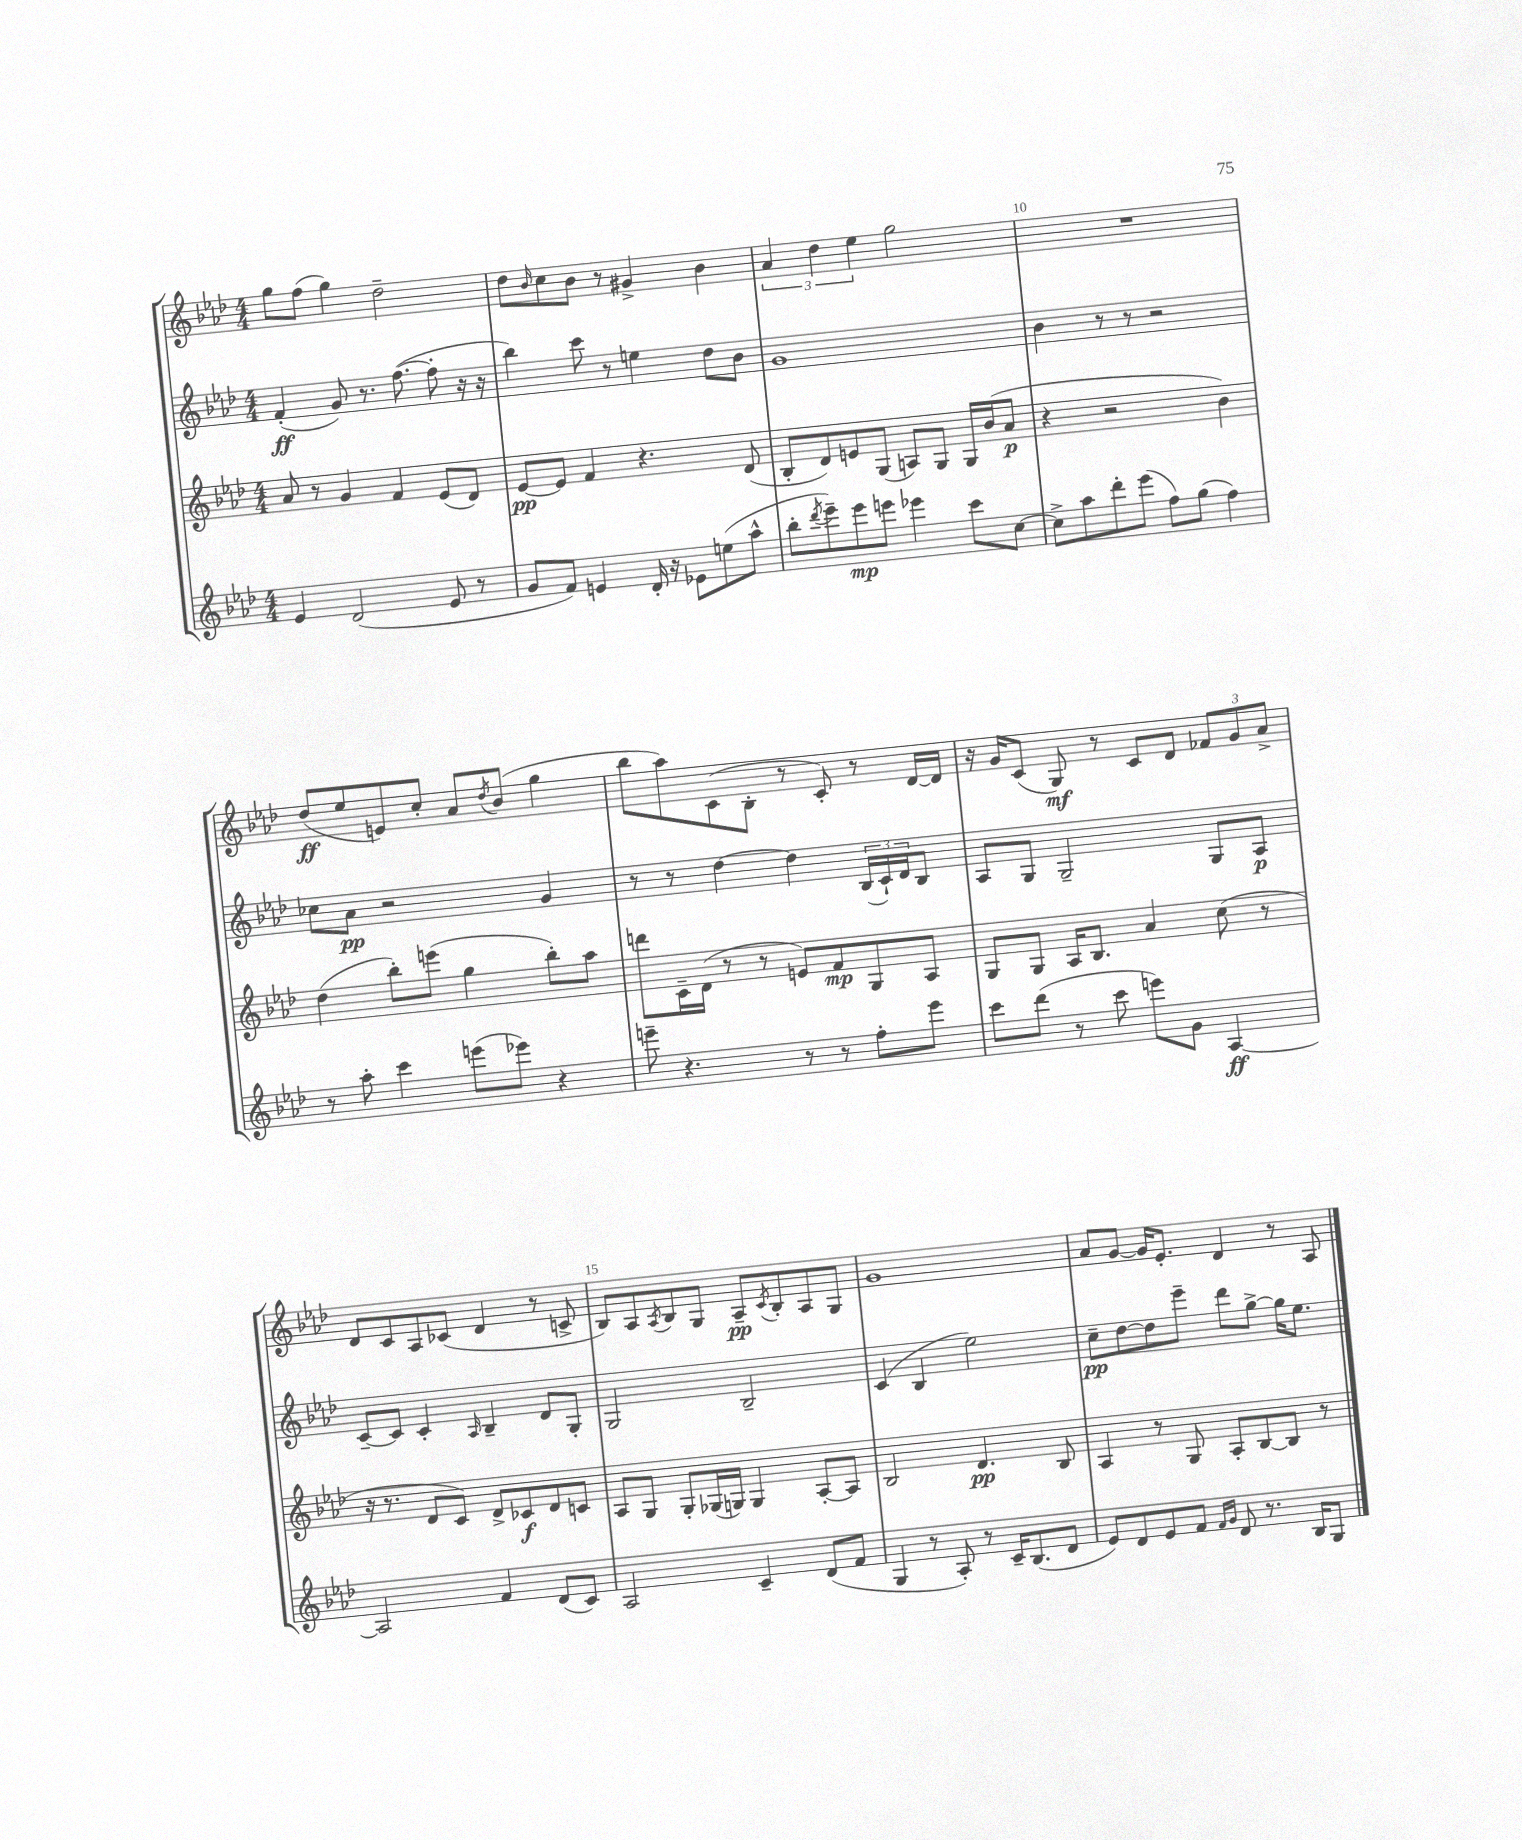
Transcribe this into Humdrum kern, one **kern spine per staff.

**kern	**dynam	**kern	**dynam	**kern	**dynam	**kern	**dynam
*part4	*part4	*part3	*part3	*part2	*part2	*part1	*part1
*staff4	*staff4	*staff3	*staff3	*staff2	*staff2	*staff1	*staff1
*clefG2	*	*clefG2	*	*clefG2	*	*clefG2	*
*k[b-e-a-d-]	*	*k[b-e-a-d-]	*	*k[b-e-a-d-]	*	*k[b-e-a-d-]	*
*M4/4	*	*M4/4	*	*M4/4	*	*M4/4	*
=7	=7	=7	=7	=7	=7	=7	=7
4e-/	.	8a-/	.	(4f'/	ff	8gg\L	.
.	.	8r	.	.	.	(8ff\J	.
(2d-/	.	4g/	.	8g/)	.	4gg\)	.
.	.	.	.	8.r	.	.	.
.	.	4f/	.	.	.	2dd-~\	.
.	.	.	.	([8.ff\	.	.	.
8e-/	.	(8e-/L	.	8ff'\]	.	.	.
8r	.	8d-/J)	.	16r	.	.	.
.	.	.	.	16r	.	.	.
=8	=8	=8	=8	=8	=8	=8	=8
8g/L	.	[8e-/L	pp	4bb-\)	.	8dd-\L	.
.	.	.	.	.	.	16qqb-/	.
8f/J)	.	8e-/J]	.	.	.	8cc\	.
4en/	.	4f/	.	8ccc\	.	8b-\J	.
.	.	.	.	8r	.	8r	.
16d-'/	.	4.r	.	4een\	.	4g#X^/	.
16r	.	.	.	.	.	.	.
8e-X\L	.	.	.	.	.	.	.
(8een\	.	.	.	8dd-\L	.	4b-\	.
8aa-^^\J	.	(8d-/	.	8b-\J	.	.	.
=9	=9	=9	=9	=9	=9	=9	=9
8bb-'\L	.	8B-'/L	.	1g	.	6a-/	.
8qddd-/	.	.	.	.	.	.	.
8eee-~\)	.	8d-/)	.	.	.	.	.
.	.	.	.	.	.	6dd-\	.
8eee-\	mp	8en/	.	.	.	.	.
.	.	.	.	.	.	6ee-\	.
8eeen\J	.	(8G/J	.	.	.	.	.
4eee-X\	.	8An/L)	.	.	.	2gg\	.
.	.	8G/J	.	.	.	.	.
8ccc\L	.	16G/LL	.	.	.	.	.
.	.	(16b-/J	.	.	.	.	.
[8cc\J	.	8a-/J	p	.	.	.	.
=10	=10	=10	=10	=10	=10	=10	=10
8cc^\L]	.	4r	.	4b-\	.	1r	.
8aa-\	.	.	.	.	.	.	.
8ddd-'\	.	2r	.	8r	.	.	.
(8eee-\J	.	.	.	8r	.	.	.
8ff\L)	.	.	.	2r	.	.	.
(8gg\J	.	.	.	.	.	.	.
4ff\)	.	4b-\)	.	.	.	.	.
!!LO:LB:g=z
=11	=11	=11	=11	=11	=11	=11	=11
8r	.	(4dd-\	.	8cc-X\L	.	(8dd-/L	ff
8aa-'\	.	.	.	8a-\J	pp	8ee-/	.
4ccc\	.	8bb-'\L)	.	2r	.	8en/)	.
.	.	(8eeen\J	.	.	.	8cc'/J	.
(8eeen\L	.	4gg\	.	.	.	8a-/L	.
.	.	.	.	.	.	8qdd-/	.
8eee-X\J)	.	.	.	.	.	(8b-/J	.
4r	.	8bb-'\L)	.	4g/	.	4gg\	.
.	.	8aa-\J	.	.	.	.	.
=12	=12	=12	=12	=12	=12	=12	=12
8eeen~\	.	8dddn\L	.	8r	.	8bb-\L	.
4.r	.	16c~\L	.	8r	.	8aa-\)	.
.	.	(16d-\JJ	.	.	.	.	.
.	.	8r	.	[4dd-\	.	(8c\	.
.	.	8r	.	.	.	8B-'\J	.
8r	.	8en/L)	.	4dd-\]	.	8r	.
8r	.	8f/	mp	.	.	8c'/)	.
8ff'\L	.	8G/	.	(24B-/LL	.	8r	.
.	.	.	.	24c`/)	.	.	.
.	.	.	.	24d-/J	.	.	.
8eee\J	.	8A-/J	.	8B-/J	.	[16d-/LL	.
.	.	.	.	.	.	16d-/JJ]	.
=13	=13	=13	=13	=13	=13	=13	=13
8ccc\L	.	8G/L	.	8A-/L	.	16r	.
.	.	.	.	.	.	16g/KL	.
(8ddd-\J	.	8G/J	.	8G/J	.	(8c/J	.
8r	.	16A-/KL	.	2G~/	.	8G/)	mf
.	.	8.B-/J	.	.	.	.	.
8ccc\	.	.	.	.	.	8r	.
8eeen\L)	.	4a-/	.	.	.	8c/L	.
8g\J	.	.	.	.	.	8d-/J	.
[4A-/	ff	(8cc\	.	8G/L	.	12f-X/L	.
.	.	.	.	.	.	12g/	.
.	.	8r	.	8A-/J	p	.	.
.	.	.	.	.	.	12a-^/J	.
!!LO:LB:g=z
=14	=14	=14	=14	=14	=14	=14	=14
2A-/]	.	16r	.	[8c~/L	.	8d-/L	.
.	.	8.r	.	.	.	.	.
.	.	.	.	8c/J]	.	8c/	.
.	.	8d-/L	.	4c'/	.	8A-/	.
.	.	8c/J)	.	.	.	(8c-X/J	.
.	.	.	.	16qqA-/	.	.	.
4f/	.	8d-^/L	.	4B-~/	.	4d-/	.
.	.	8c-X/	f	.	.	.	.
(8d-/L	.	8d-/	.	8d-/L	.	8r	.
8c/J)	.	8cn/J	.	8G'/J	.	8cn^/	.
=15	=15	=15	=15	=15	=15	=15	=15
2A-/	.	8A-/L	.	2G/	.	8B-/L)	.
.	.	8G/J	.	.	.	8A-/	.
.	.	.	.	.	.	8qA-/	.
.	.	8G'/L	.	.	.	8B-/	.
.	.	(16G-X/L	.	.	.	8G/J	.
.	.	16Gn/JJ)	.	.	.	.	.
4c~/	.	4G/	.	2B-~/	.	8A-~/L	pp
.	.	.	.	.	.	8qc/	.
.	.	.	.	.	.	8B-'/	.
(8d-/L	.	[8A-'/L	.	.	.	8A-/	.
8f/J	.	8A-/J]	.	.	.	8G/J	.
=16	=16	=16	=16	=16	=16	=16	=16
4G/	.	2B-/	.	(4c/	.	1g	.
8r	.	.	.	4B-/	.	.	.
8A-'/)	.	.	.	.	.	.	.
8r	.	4.d-/	pp	2ee-\)	.	.	.
16c~/KL	.	.	.	.	.	.	.
(8.B-/	.	.	.	.	.	.	.
8d-/J	.	8B-/	.	.	.	.	.
=17	=17	=17	=17	=17	=17	=17	=17
8e-/L)	.	4A-/	.	8cc~\L	pp	8a-/L	.
8d-/	.	.	.	[8dd-\	.	[8g/J	.
8e-/	.	8r	.	8dd-\]	.	16g/KL]	.
.	.	.	.	.	.	8.e-'/J	.
8f/J	.	8G/	.	8eee-~\J	.	.	.
16qqf/LL	.	.	.	.	.	.	.
16qqg/JJ	.	.	.	.	.	.	.
8d-/	.	8A-'/L	.	8ddd-\L	.	4d-/	.
8.r	.	[8B-/	.	[8gg^\J	.	.	.
.	.	8B-/J]	.	16gg\KL]	.	8r	.
16B-/KL	.	.	.	8.ee-\J	.	.	.
8G/J	.	8r	.	.	.	8A-/	.
==	==	==	==	==	==	==	==
*-	*-	*-	*-	*-	*-	*-	*-
